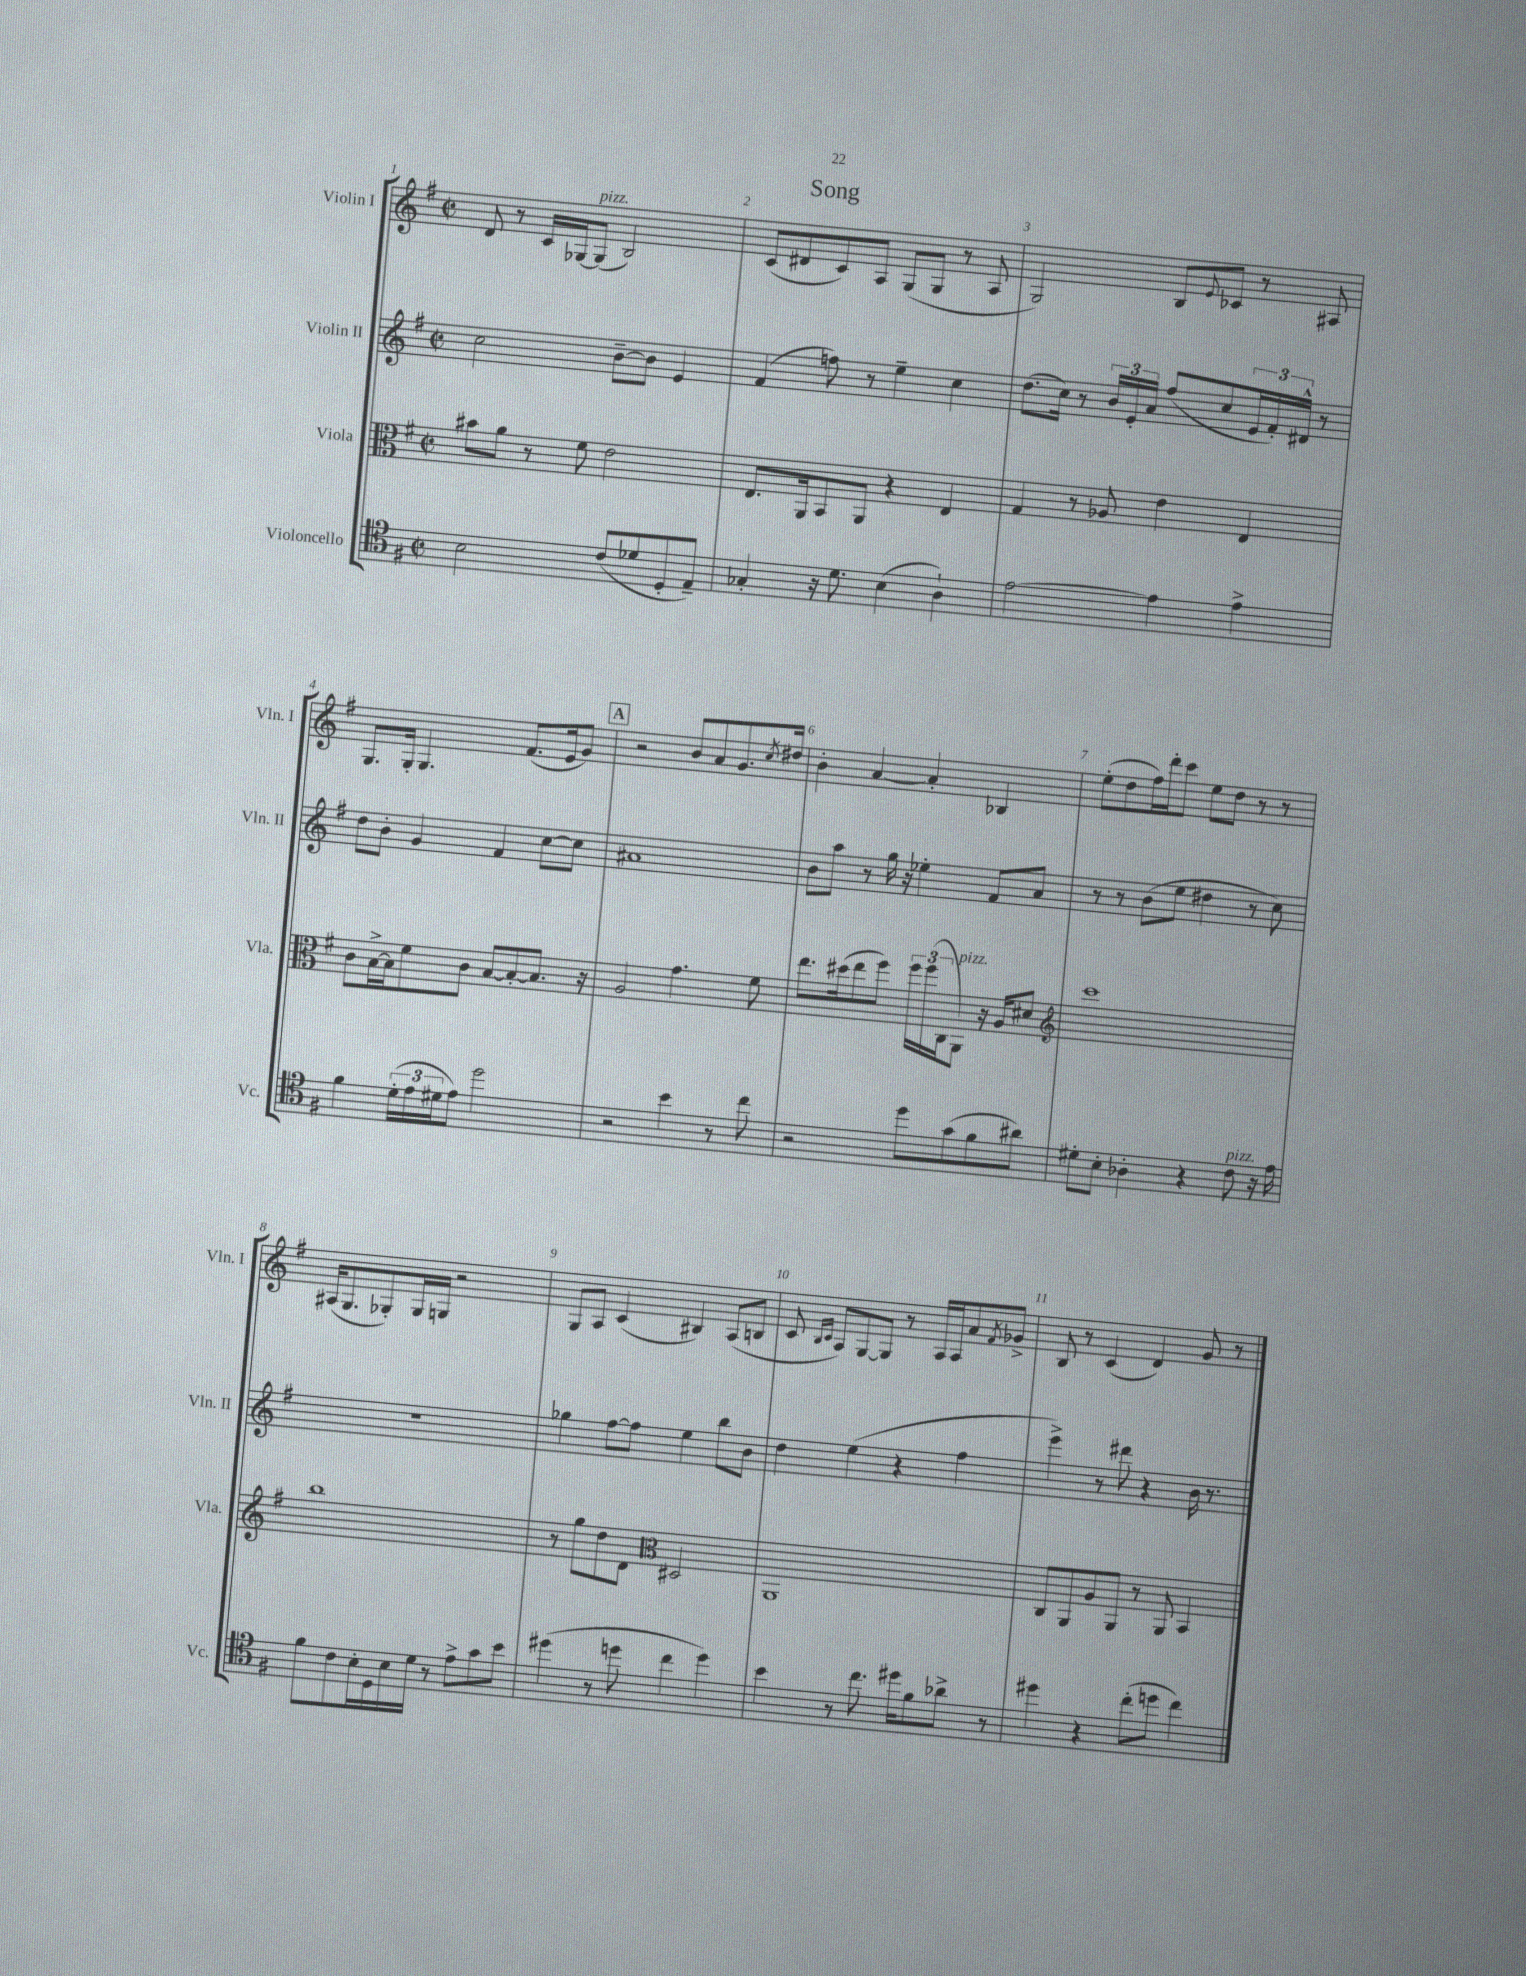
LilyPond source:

\header { title = "Song" }
<<
\new StaffGroup <<
\new Staff = "s0" \with { instrumentName = "Violin I" shortInstrumentName = "Vln. I" } {
    \clef treble \key g \major \defaultTimeSignature \time 2/2
    d'8 r8 c'16 ges16~ ges8^\markup { \italic "pizz." }( b2) |
    c'8( dis'8 c'8) a8 g8( g8 r8 a8 |
    g2) b8 \appoggiatura { e'8 } ces'8 r8 ais8 |
    g8. g16-. g4. fis'8.( e'16 g'8) |
    \mark \markup { \box "A" } r2 b'8 a'8 g'8. \acciaccatura { c''8 } dis''16 |
    b'4-. a'4~ a'4-. bes4 |
    e''8-.( d''8 fis''16) d'''16-. c'''8 e''8 d''8 r8 r8 |
    ais16( g8. ges8-.) ges16 g16 r2 |
    g8 a8 c'4( bis4) a8( b8 |
    c'8 \grace { b16 c'16 } a8) g8~ g8 r8 a16 a16 a'8 \acciaccatura { fis'8 } ges'8-> |
    b8 r8 c'4( d'4) g'8 r8 \bar "|." |
}
\new Staff = "s1" \with { instrumentName = "Violin II" shortInstrumentName = "Vln. II" } {
    \clef treble \key g \major \defaultTimeSignature \time 2/2
    c''2 b'8~-- b'8 e'4 |
    fis'4( f''8) r8 e''4-- c''4 |
    d''8.( c''16) r8 \tuplet 3/2 { b'16 e'16-. a'16 } fis''8( c''8 \tuplet 3/2 { e'16 fis'16-.) dis'16-^ } r8 |
    d''8 b'8-. g'4 fis'4 c''8~ c''8 |
    \mark \markup { \box "A" } ais'1 |
    b'8 a''8 r8 g''16 r16 ees''4-. fis'8 a'8 |
    r8 r8 b'8( e''8 dis''4 r8 c''8) |
    R1 |
    ges''4 fis''8~ fis''8 e''4 b''8 b'8 |
    d''4 e''4( r4 fis''4 |
    e'''4->) r8 dis'''8 r4 b'16 r8. \bar "|." |
}
\new Staff = "s2" \with { instrumentName = "Viola" shortInstrumentName = "Vla." } {
    \clef alto \key g \major \defaultTimeSignature \time 2/2
    bis'8 a'8 r8 fis'8 e'2 |
    e8. a,16 b,8 a,8 r4 e4 |
    g4 r8 aes8 e'4 e4 |
    c'8 b16~-> b16 fis'8 c'8 b8~ b8~-. b8. r16 |
    \mark \markup { \box "A" } a2 g'4. fis'8 |
    e''8. dis''16( e''8 fis''8) \tuplet 3/2 { fis''16 fis''16( c16 } a,8^\markup { \italic "pizz." }) r16 a16 dis'8 |
    \clef treble c'''1 |
    b''1 |
    r8 g''8 d''8 d'8 \clef alto dis2 |
    a,1 |
    c8 a,8 a8 a,8 r8 a,8 b,4 \bar "|." |
}
\new Staff = "s3" \with { instrumentName = "Violoncello" shortInstrumentName = "Vc." } {
    \clef tenor \key g \major \defaultTimeSignature \time 2/2
    b2 c'8( des'8 d8-. e8--) |
    ges4-. r16 d'8. b4( a4-!) |
    e'2~ e'4 e'4-> |
    fis'4 \tuplet 3/2 { d'16-.( e'16 dis'16 } e'8) d''2 |
    \mark \markup { \box "A" } r2 b'4 r8 c''8 |
    r2 d''8 g'8( fis'8 ais'8) |
    dis'8-. b8-. aes4-. r4 c'8^\markup { \italic "pizz." } r16 e'16 |
    fis'8 c'8 b16-. d16 b16 d'16 r8 e'8-> g'8 b'8 |
    dis''4( r8 d''8 c''4 d''4) |
    b'4 r8 c''8. dis''16 fis'8 aes'8-> r8 |
    dis''4 r4 c''8-.( d''8 c''4) \bar "|." |
}
>>
>>
\layout { \context { \Score \override BarNumber.break-visibility = ##(#f #t #t) barNumberVisibility = #all-bar-numbers-visible } }
